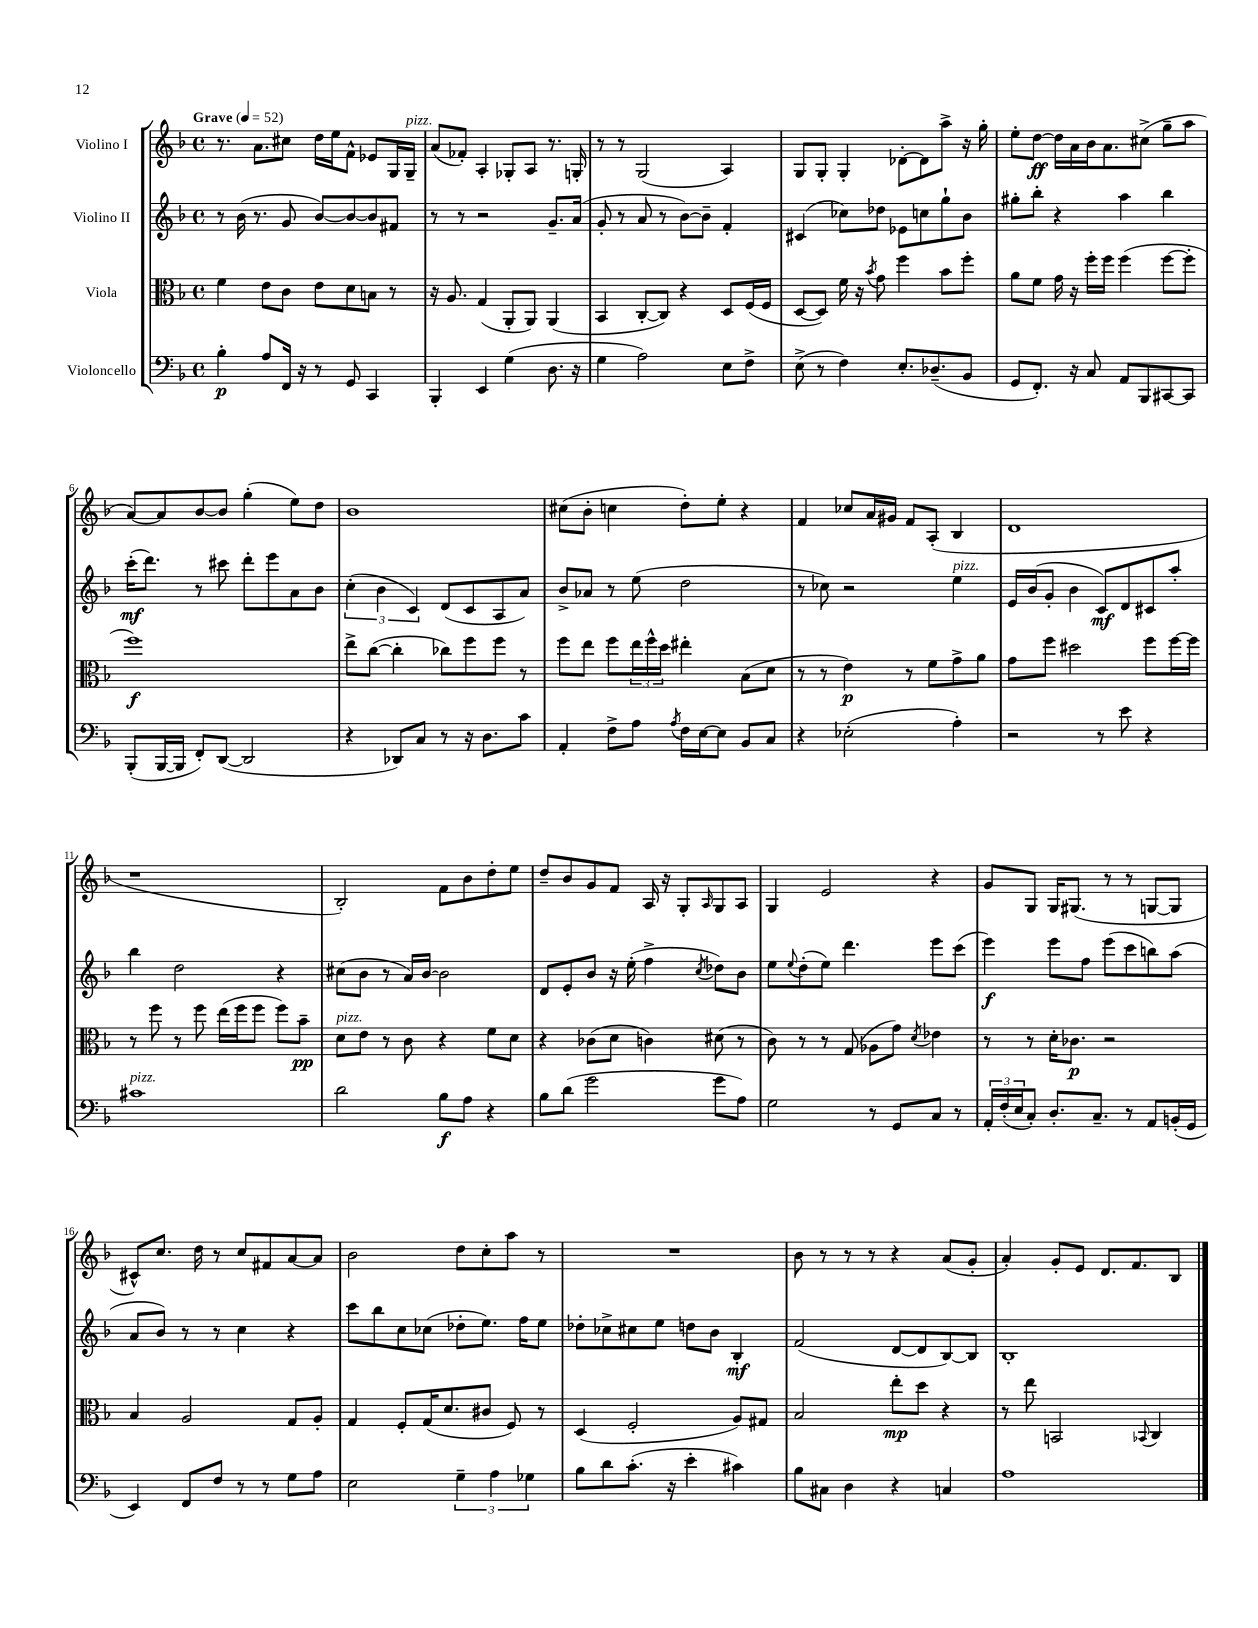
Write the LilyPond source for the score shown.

<<
\new StaffGroup <<
\new Staff = "s0" \with { instrumentName = "Violino I" } {
    \clef treble \key f \major \defaultTimeSignature \time 4/4 \tempo "Grave" 4 = 52
    r8. a'8. cis''8 d''16 e''16 f'8-^ ees'8 g16 g16--^\markup { \italic "pizz." } |
    a'8( fes'8-.) a4-. ges8-. a8 r8. g16-. |
    r8 r8 g2( a4) |
    g8 g8-. g4-. des'8~-. des'8 a''8-> r16 g''16-. |
    e''8-. d''8~\ff d''16 a'16 bes'16 a'8. cis''8->( g''8-- a''8 |
    a'8~) a'8 bes'8~ bes'8 g''4-.( e''8) d''8 |
    bes'1 |
    cis''8( bes'8-. c''4 d''8-.) e''8-. r4 |
    f'4 ces''8 a'16 gis'16 f'8 a8-.( bes4 |
    d'1 |
    r1 |
    bes2-.) f'8 bes'8 d''8-. e''8 |
    d''8-- bes'8 g'8 f'8 a16 r16 g8-. \grace { a16 } g8 a8 |
    g4 e'2 r4 |
    g'8 g8 g16 gis8.( r8 r8 g8~ g8 |
    cis'8-^) c''8. d''16 r8 c''8 fis'8 a'8~ a'8 |
    bes'2 d''8 c''8-. a''8 r8 |
    R1 |
    bes'8 r8 r8 r8 r4 a'8( g'8-. |
    a'4-.) g'8-. e'8 d'8. f'8. bes8 \bar "|." |
}
\new Staff = "s1" \with { instrumentName = "Violino II" } {
    \clef treble \key f \major \defaultTimeSignature \time 4/4
    r8 bes'16( r8. g'8 bes'8~) bes'8~ bes'8 fis'8 |
    r8 r8 r2 g'8.-- a'16( |
    g'8-. r8 a'8 r8 bes'8~) bes'8-- f'4-. |
    cis'4( ces''8) des''8 ees'8 c''8 g''8-! bes'8 |
    gis''8-. bes''8-. r4 a''4 bes''4 |
    c'''16-.\mf( d'''8.) r8 cis'''8 d'''8-. e'''8 a'8 bes'8 |
    \tuplet 3/2 { c''4-.( bes'4 c'4) } d'8( c'8 a8 a'8) |
    bes'8-> aes'8 r8 e''8( d''2 |
    r8 ces''8) r2 e''4^\markup { \italic "pizz." } |
    e'16 bes'16( g'8-. bes'4 c'8\mf) d'8 cis'8 a''8-. |
    bes''4 d''2 r4 |
    cis''8( bes'8 r8 a'16) bes'16~ bes'2 |
    d'8 e'8-. bes'8 r16 e''16-.( f''4-> \acciaccatura { c''8 } des''8) bes'8 |
    e''8 \appoggiatura { e''8 } d''8-.( e''8) d'''4. e'''8 c'''8( |
    e'''4\f) e'''8 f''8 e'''8( c'''8 b''8) a''8( |
    a'8 bes'8) r8 r8 c''4 r4 |
    c'''8 bes''8 c''8 ces''8( des''8-. e''8.) f''16 e''8 |
    des''8-. ces''8-> cis''8 e''8 d''8 bes'8 bes4-.\mf |
    f'2( d'8~ d'8 bes8~) bes8 |
    bes1-. \bar "|." |
}
\new Staff = "s2" \with { instrumentName = "Viola" } {
    \clef alto \key f \major \defaultTimeSignature \time 4/4
    f'4 e'8 c'8 e'8 d'8 b8 r8 |
    r16 a8. g4( a,8-. a,8) a,4( |
    bes,4 c8~-. c8) r4 d8 f16( f16 |
    d8~ d8) f'16 r16 \acciaccatura { bes'8 } g'8 f''4 bes'8 f''8-. |
    a'8 f'8 g'16 r16 f''16-. f''16 f''4( f''8~ f''8-. |
    f''1\f) |
    e''8-> c''8~( c''4-. ces''8) f''8 f''8 r8 |
    f''8 e''8 f''8 \tuplet 3/2 { e''16 f''16-^ d''16 } eis''4-. bes8( d'8 |
    r8 r8 e'4\p) r8 f'8 g'8-> a'8 |
    g'8 f''8 dis''2 f''8 f''16~ f''16 |
    r8 f''8 r8 f''8 e''16( f''16 f''8 f''8) bes'8--\pp |
    d'8^\markup { \italic "pizz." } e'8 r8 c'8 r4 f'8 d'8 |
    r4 ces'8( d'8 c'4) dis'8( r8 |
    c'8) r8 r8 g8( aes8 g'8) \acciaccatura { d'8 } ees'4 |
    r8 r8 d'16-. ces'8.\p r2 |
    bes4 a2 g8 a8-. |
    g4 f8-. g16( d'8. cis'8 f8) r8 |
    d4( f2-. a8) gis8 |
    bes2 e''8-.\mp d''8 r4 |
    r8 e''8 b,2 \appoggiatura { bes,8 } c4 \bar "|." |
}
\new Staff = "s3" \with { instrumentName = "Violoncello" } {
    \clef bass \key f \major \defaultTimeSignature \time 4/4
    bes4-.\p a8 f,16 r16 r8 g,8 c,4 |
    bes,,4-. e,4 g4( d8. r16 |
    g4 a2) e8 f8-> |
    e8->( r8 f4) e8.-. des8.--( bes,8 |
    g,8 f,8.-.) r16 c8 a,8 bes,,8 cis,8~ cis,8 |
    bes,,8-.( bes,,16~ bes,,16 f,8-.) d,8~( d,2 |
    r4 des,8) c8 r8 r16 d8. c'8 |
    a,4-. f8-> a8 \acciaccatura { a8 } f16 e16~ e8 bes,8 c8 |
    r4 ees2-.( a4-.) |
    r2 r8 e'8 r4 |
    cis'1^\markup { \italic "pizz." } |
    d'2 bes8\f a8 r4 |
    bes8 d'8( g'2 g'8 a8) |
    g2 r8 g,8 c8 r8 |
    \tuplet 3/2 { a,16-. f16-.( e16 } c8-.) d8.-. c8.-- r8 a,8 b,16-.( g,16 |
    e,4) f,8 f8 r8 r8 g8 a8 |
    e2 \tuplet 3/2 { g4-- a4 ges4 } |
    bes8 d'8 c'8.-.( r16 e'4-. cis'4) |
    bes8 cis8 d4 r4 c4 |
    a1 \bar "|." |
}
>>
>>
